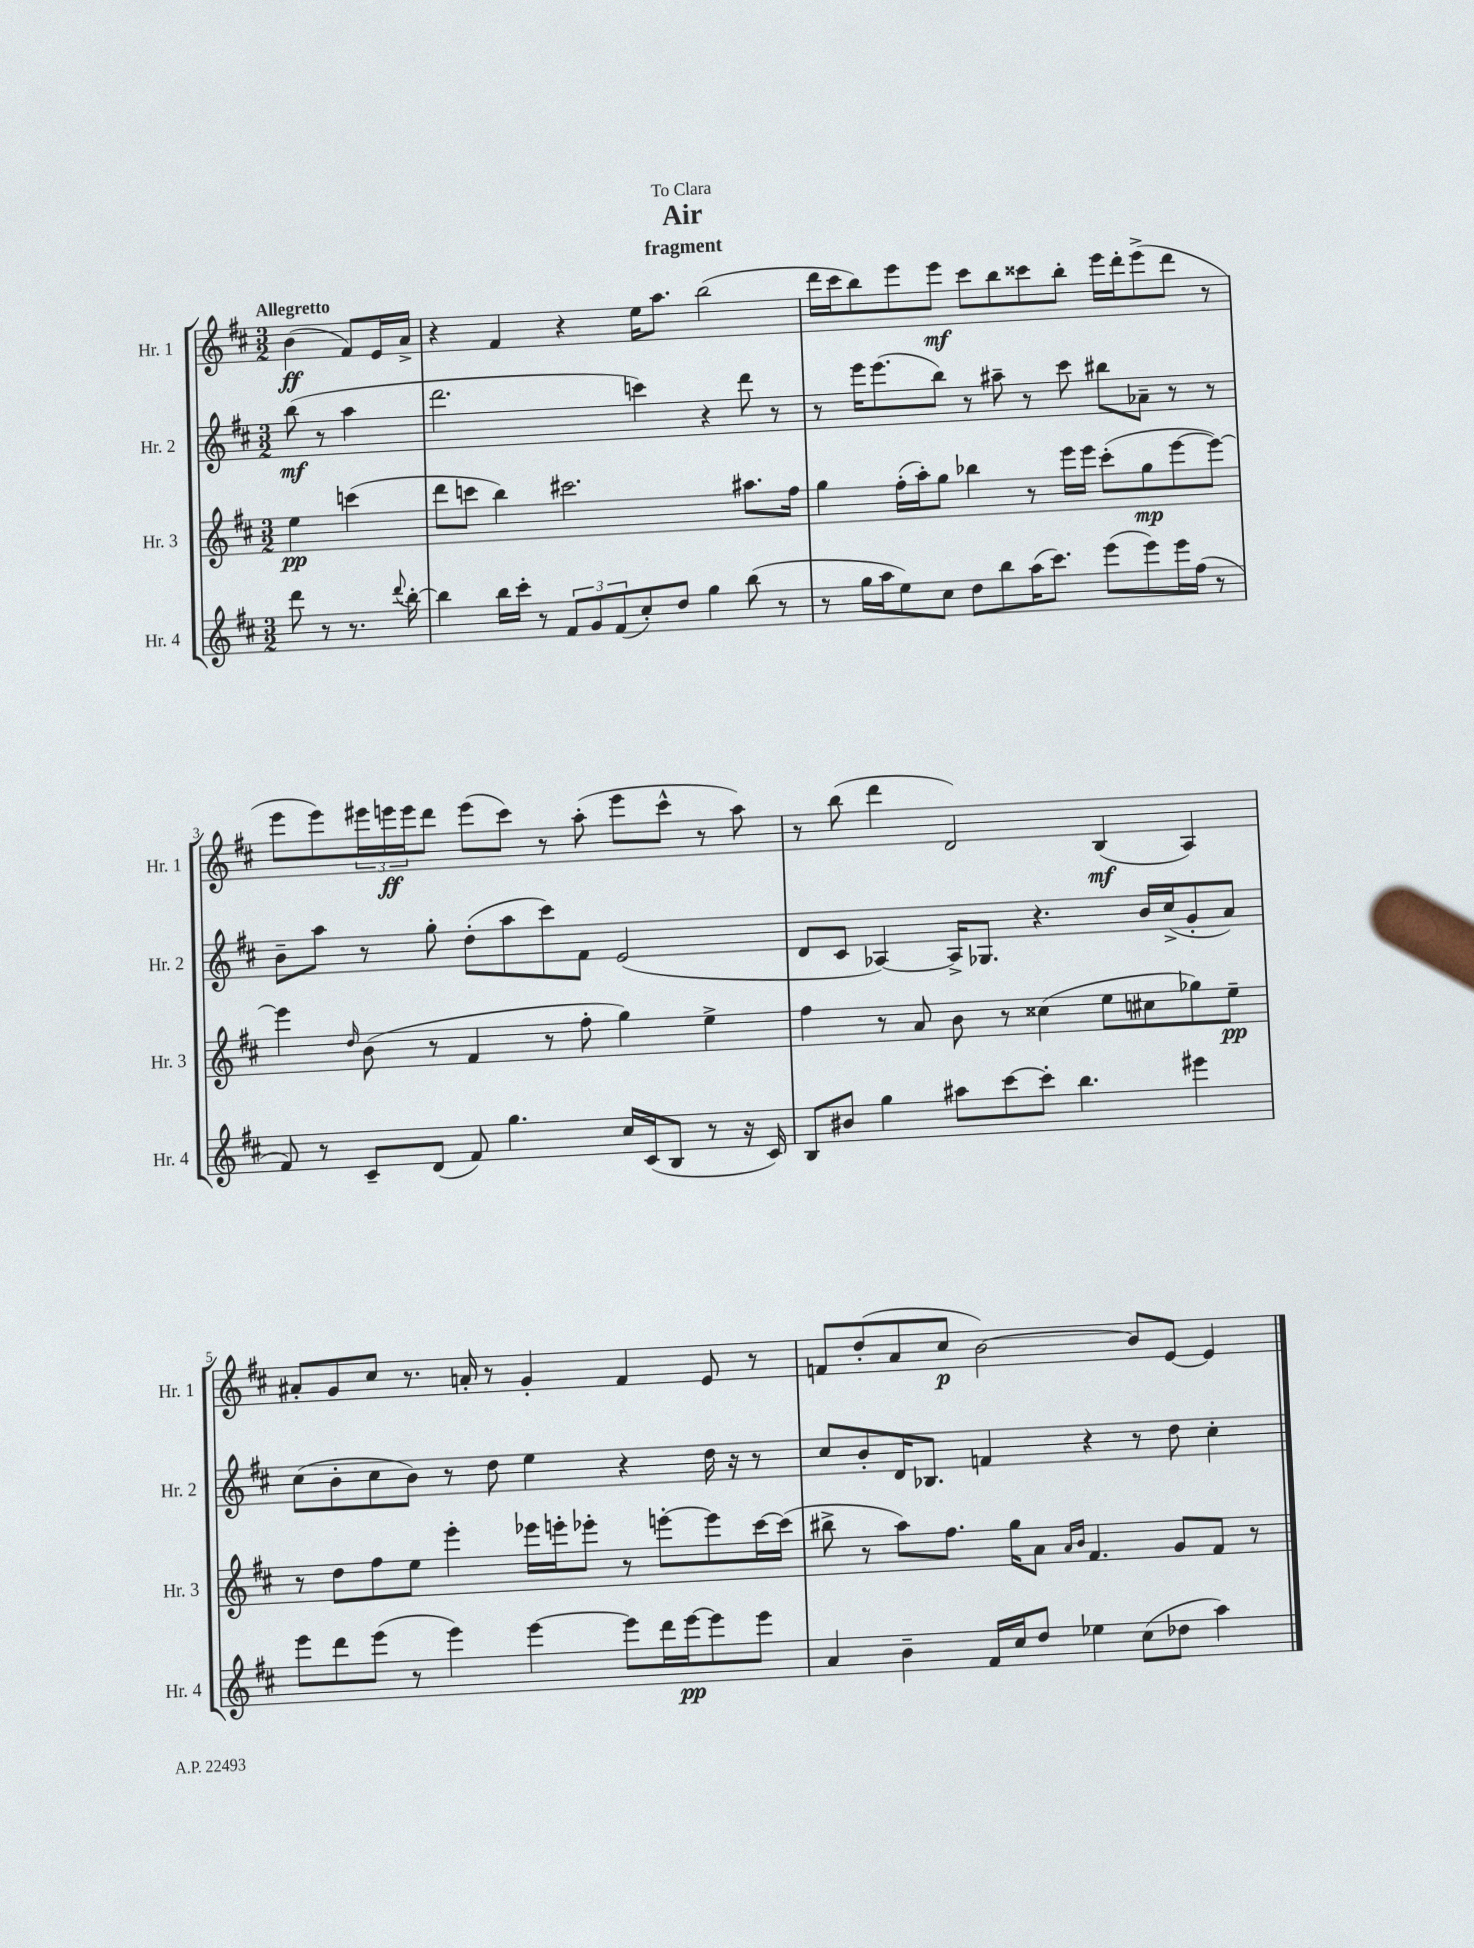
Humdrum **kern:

**kern	**kern	**kern	**kern
*staff4	*staff3	*staff2	*staff1
*clefG2	*clefG2	*clefG2	*clefG2
*k[f#c#]	*k[f#c#]	*k[f#c#]	*k[f#c#]
*M3/2	*M3/2	*M3/2	*M3/2
8ddd	4ee	(8bb	(4b
8r	.	8r	.
8.r	(4ccc	4aa	8f#)
.	.	.	16e
8qqddd	.	.	.
[16bb'	.	.	16a^
=	=	=	=
4bb]	8ddd	2.ddd	4r
.	8ccc	.	.
16bb	4bb)	.	4f#
16ccc#'	.	.	.
8r	.	.	.
12f#	2.ccc#	.	4r
12g	.	.	.
(12f#	.	.	.
8cc#')	.	4ccc)	16ee
.	.	.	8.aa
8dd	.	.	.
4gg	.	4r	(2bb
(8bb	8.aa#	8ddd	.
8r	.	8r	.
.	16ff#	.	.
=	=	=	=
8r	4gg	8r	16ddd
.	.	.	16ccc#
16gg	.	16eee	8bb)
16aa	.	(8.eee	.
8ee)	(16ff#'	.	8eee
.	16aa')	.	.
8cc#	8gg	8bb)	8eee
8dd	4bb-	8r	8ccc#
8bb	.	8aa#~	8bb
(16aa	8r	8r	8ccc##
8.ccc#)	.	.	.
.	16eee	8ccc#	8bb'
.	16eee	.	.
(8eee	(8ccc#'	8bb#	16eee
.	.	.	16ddd'
8eee)	8gg	8a-~	(8eee^
16eee	[8eee	8r	8ddd
(16ff#	.	.	.
8r	8eee_)	8r	8r
=	=	=	=
8f#)	4eee]	8b~	8eee
8r	.	8aa	8eee)
.	16qqdd	.	.
8c#~	(8b	8r	24eee#
.	.	.	24eee
.	.	.	24eee
(8d	8r	8gg'	8ddd
8f#)	4f#	(8dd'	(8eee
4.gg	.	8aa	8ccc#)
.	8r	8ccc#)	8r
.	8ff#'	8f#	(8aa'
16cc#	4gg)	(2e	8eee
(16c#	.	.	.
8B	.	.	8ccc#^^
8r	4ee^	.	8r
16r	.	.	8aa)
16c#)	.	.	.
=	=	=	=
8B	4ff#	8d	8r
8b#	.	8c#	(8bb
4gg	8r	[4A-)	4ddd
.	8a	.	.
8aa#	8b	16A-^]	2d)
.	.	8.G-	.
[8ccc#	8r	.	.
8ccc#']	(4cc##	4.r	.
4.bb	.	.	.
.	8ee	.	(4B
.	8cc#	16b	.
.	.	(16cc#^	.
4eee#	8gg-)	8g'	4A)
.	8ee~	8a)	.
=	=	=	=
8eee	8r	(8cc#	8a#'
8ddd	8dd	8b'	8g
(8eee	8ff#	8cc#	8cc#
8r	8ee	8b)	8.r
4eee)	4eee'	8r	.
.	.	.	16a'
.	.	8dd	8r
[4eee	16eee-	4ee	4g'
.	16eee'	.	.
.	8eee-'	.	.
8eee]	8r	4r	4f#
16ddd	[8eee'	.	.
[16eee	.	.	.
8eee]	8eee]	16dd	8e
.	.	16r	.
8eee	[16ccc#	8r	8r
.	(16ccc#]	.	.
=	=	=	=
4a	8bb#^	8cc#	8f
.	8r	8b'	(8dd'
4b~	8aa)	16d	8a
.	.	8.B-	.
.	8.ff#	.	8cc#
16f#	.	4f	[2b)
16cc#	16gg	.	.
8dd	8a	.	.
.	16qqa	.	.
.	16qqb	.	.
4ee-	4.f#	4r	.
(8cc#	.	8r	8b]
8dd-	8g	8dd	[8e
4aa)	8f#	4cc#'	4e]
.	8r	.	.
==	==	==	==
*-	*-	*-	*-
